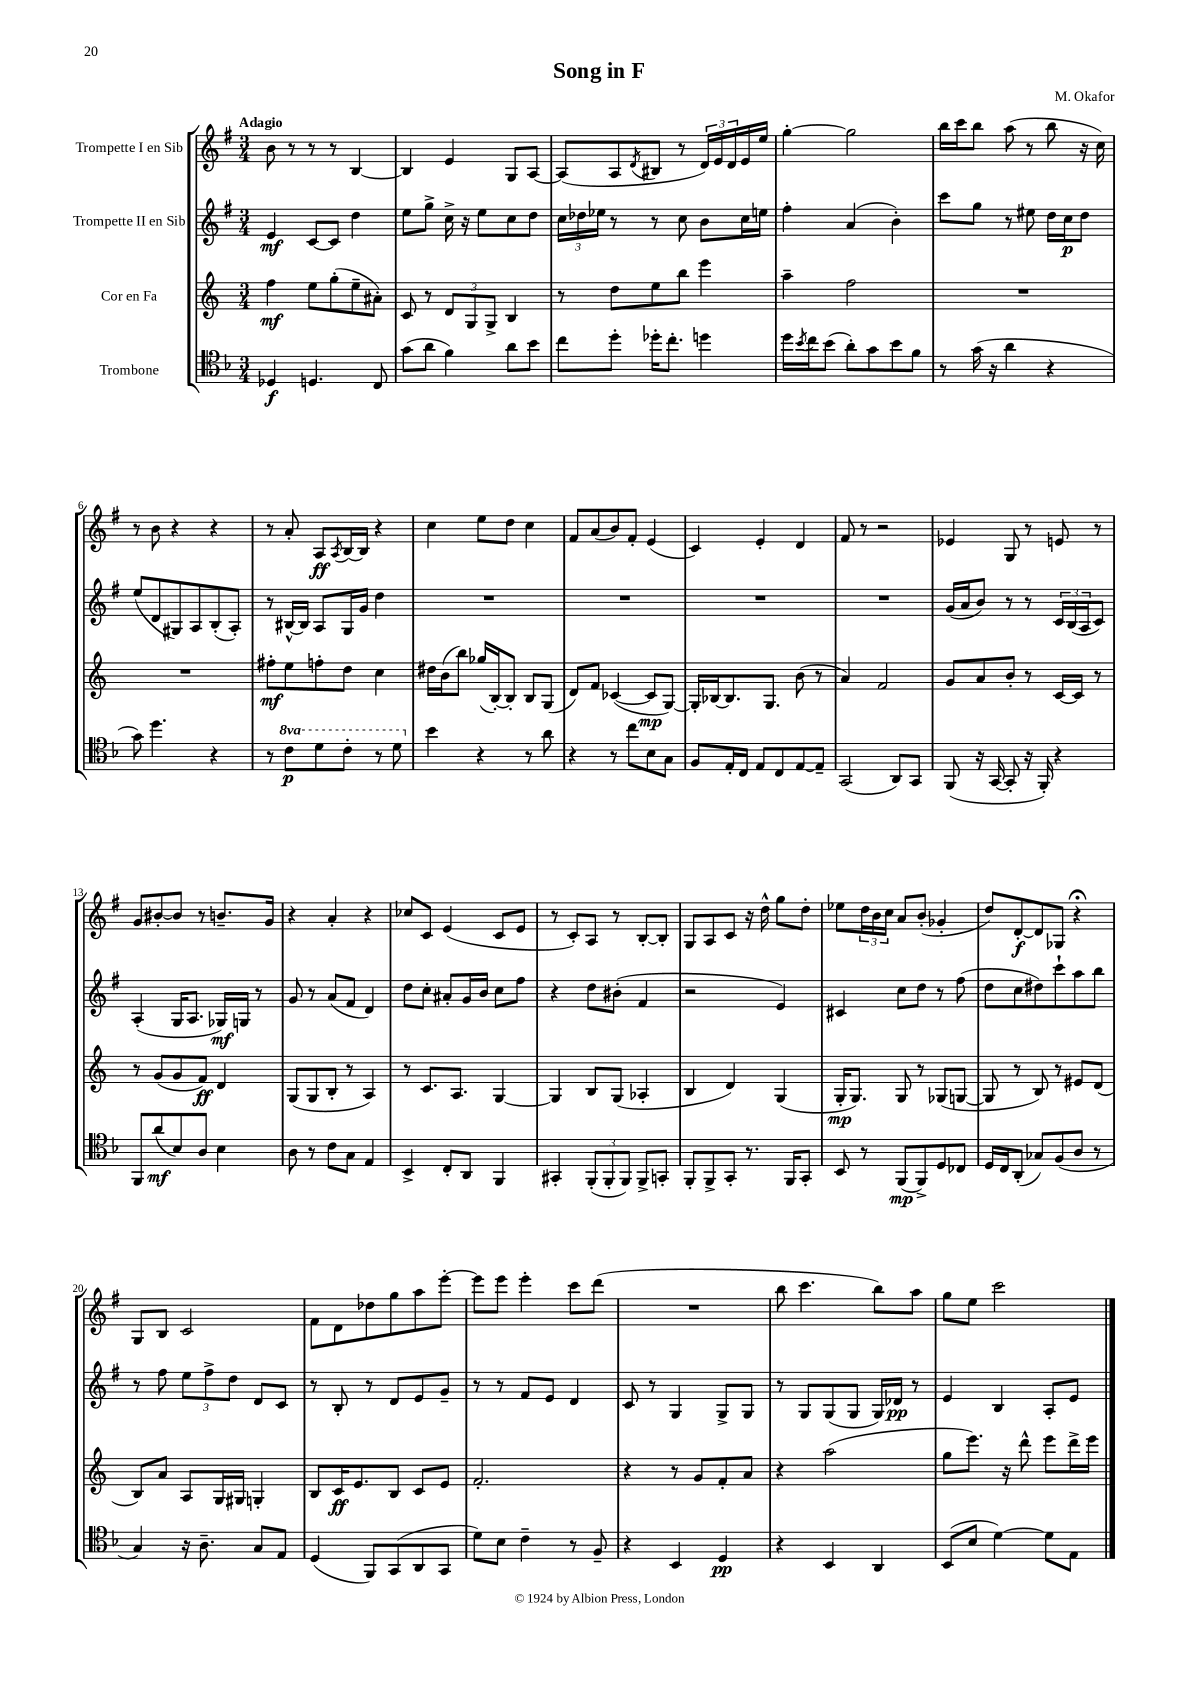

**kern	**dynam	**kern	**dynam	**kern	**dynam	**kern	**dynam
*part4	*part4	*part3	*part3	*part2	*part2	*part1	*part1
*staff4	*staff4	*staff3	*staff3	*staff2	*staff2	*staff1	*staff1
*I"Trombone	*	*I"Cor en Fa	*	*I"Trompette II en Sib	*	*I"Trompette I en Sib	*
*clefC4	*	*clefG2	*	*clefG2	*	*clefG2	*
*k[b-]	*	*k[]	*	*k[f#]	*	*k[f#]	*
*M3/4	*	*M3/4	*	*M3/4	*	*M3/4	*
=1	=1	=1	=1	=1	=1	=1	=1
!	!	!	!	!	!	!LO:TX:a:B:t=Adagio	!
4D-X/	f	4ff\	mf	4e/	mf	8b\	.
.	.	.	.	.	.	8r	.
4.Dn/	.	8ee\L	.	[8c/L	.	8r	.
.	.	(8gg'\	.	8c/J]	.	8r	.
.	.	8ee~\	.	4dd\	.	[4B/	.
8C/	.	8a#X'\J)	.	.	.	.	.
=2	=2	=2	=2	=2	=2	=2	=2
(8g\L	.	8c/	.	8ee\L	.	4B/]	.
8a\J	.	8r	.	8gg^\J	.	.	.
4f\)	.	12d/L	.	16cc^\	.	4e/	.
.	.	.	.	16r	.	.	.
.	.	12G/	.	.	.	.	.
.	.	.	.	8ee\L	.	.	.
.	.	12G^/J	.	.	.	.	.
8a\L	.	4B/	.	8cc\	.	8G/L	.
8b-\J	.	.	.	8dd\J	.	[8A/J	.
=3	=3	=3	=3	=3	=3	=3	=3
8cc\L	.	8r	.	24cc\LL	.	(8A/L]	.
.	.	.	.	24dd-X\	.	.	.
.	.	.	.	24ee-X\JJ	.	.	.
8dd'\J	.	8dd\L	.	8r	.	8A/	.
.	.	.	.	.	.	8qd/	.
16dd-X'\KL	.	8ee\	.	8r	.	8B#X/J	.
8.cc'\J	.	.	.	.	.	.	.
.	.	8bb\J	.	8cc\	.	8r	.
4ddn\	.	4eee\	.	8b\L	.	24d/LL)	.
.	.	.	.	.	.	24e/	.
.	.	.	.	.	.	24d/	.
.	.	.	.	16cc\L	.	16e/	.
.	.	.	.	16een\JJ	.	16ee/JJ	.
=4	=4	=4	=4	=4	=4	=4	=4
16dd\LL	.	4aa~\	.	4ff#'\	.	[4gg'\	.
8qb-/	.	.	.	.	.	.	.
16cc\J	.	.	.	.	.	.	.
(8b-\J	.	.	.	.	.	.	.
8a'\L)	.	2ff\	.	(4a/	.	2gg\]	.
8g\	.	.	.	.	.	.	.
8b-\	.	.	.	4b'\)	.	.	.
8f\J	.	.	.	.	.	.	.
=5	=5	=5	=5	=5	=5	=5	=5
8r	.	2.r	.	8ccc\L	.	16bb\LL	.
.	.	.	.	.	.	16ccc\J	.
(16g\	.	.	.	8gg\J	.	8bb\J	.
16r	.	.	.	.	.	.	.
4a\	.	.	.	8r	.	(8aa\	.
.	.	.	.	8ee#X\	.	8r	.
4r	.	.	.	16dd\LL	.	8bb\	.
.	.	.	.	16cc\J	p	.	.
.	.	.	.	8dd\J	.	16r	.
.	.	.	.	.	.	16cc\)	.
!!LO:LB:g=z
=6	=6	=6	=6	=6	=6	=6	=6
8g\)	.	2.r	.	(8ee/L	.	8r	.
4.dd\	.	.	.	8d/	.	8b\	.
.	.	.	.	8G#X/)	.	4r	.
.	.	.	.	8A/	.	.	.
4r	.	.	.	(8B'/	.	4r	.
.	.	.	.	8A'/J)	.	.	.
=7	=7	=7	=7	=7	=7	=7	=7
8r	.	8ff#X'\L	mf	8r	.	8r	.
*8va	*	*	*	*	*	*	*
8cc\L	p	8ee\	.	[16B#X^^/LL	.	8a'/	.
.	.	.	.	16B#/JJ]	.	.	.
8dd\	.	8ffn'\	.	8A/L	.	8A/L	ff
.	.	.	.	.	.	8qA/	.
8cc'\J	.	8dd\J	.	16G/L	.	[16B/L	.
.	.	.	.	16g/JJ	.	16B/JJ]	.
8r	.	4cc\	.	4dd\	.	4r	.
8dd\	.	.	.	.	.	.	.
=8	=8	=8	=8	=8	=8	=8	=8
*X8va	*	*	*	*	*	*	*
4b-\	.	16dd#X\LL	.	2.r	.	4cc\	.
.	.	(16b\J	.	.	.	.	.
.	.	8bb\J)	.	.	.	.	.
4r	.	(16gg-X/LL	.	.	.	8ee\L	.
.	.	[16B'/J)	.	.	.	.	.
.	.	8B'/J]	.	.	.	8dd\J	.
8r	.	8B/L	.	.	.	4cc\	.
8a\	.	(8G/J	.	.	.	.	.
=9	=9	=9	=9	=9	=9	=9	=9
4r	.	8d/L)	.	2.r	.	8f#/L	.
.	.	8f/J	.	.	.	(8a/	.
8r	.	([4c-X/	.	.	.	8b/)	.
8cc\L	.	.	.	.	.	8f#'/J	.
8B-\	.	8c-/L]	mp	.	.	(4e/	.
8G\J	.	[8G/J)	.	.	.	.	.
=10	=10	=10	=10	=10	=10	=10	=10
8F/L	.	16G'/LL]	.	2.r	.	4c/)	.
.	.	[16B-X/J	.	.	.	.	.
16E'/L	.	8.B-/]	.	.	.	.	.
16C/JJ	.	.	.	.	.	.	.
8E/L	.	.	.	.	.	4e'/	.
.	.	8.G/J	.	.	.	.	.
8C/	.	.	.	.	.	.	.
[8E/	.	(8b\	.	.	.	4d/	.
8E~/J]	.	8r	.	.	.	.	.
=11	=11	=11	=11	=11	=11	=11	=11
(2GG/	.	4a/)	.	2.r	.	8f#/	.
.	.	.	.	.	.	8r	.
.	.	2f/	.	.	.	2r	.
8AA/L)	.	.	.	.	.	.	.
8GG/J	.	.	.	.	.	.	.
=12	=12	=12	=12	=12	=12	=12	=12
(8FF/	.	8g/L	.	(16g/LL	.	4e-X/	.
.	.	.	.	16a/J	.	.	.
16r	.	8a/	.	8b/J)	.	.	.
[16GG/	.	.	.	.	.	.	.
8GG'/]	.	8b'/J	.	8r	.	8G/	.
16r	.	8r	.	8r	.	8r	.
16FF'/)	.	.	.	.	.	.	.
4r	.	[16c/LL	.	24c/LL	.	8en/	.
.	.	.	.	(24B/	.	.	.
.	.	16c/JJ]	.	.	.	.	.
.	.	.	.	24A/J	.	.	.
.	.	8r	.	8c/J)	.	8r	.
!!LO:LB:g=z
=13	=13	=13	=13	=13	=13	=13	=13
8FF/L	.	8r	.	(4A'/	.	8g/L	.
(8a/	mf	(8g/L	.	.	.	[8b#X'/	.
8B-/)	.	8g/	.	16G/KL	.	8b#/J]	.
.	.	.	.	8.A/J	.	.	.
8A/J	.	8f/J)	ff	.	.	8r	.
4B-\	.	4d/	.	16G-X/LL)	mf	8.bn~/L	.
.	.	.	.	16Gn/JJ	.	.	.
.	.	.	.	8r	.	.	.
.	.	.	.	.	.	16g/Jk	.
=14	=14	=14	=14	=14	=14	=14	=14
8A\	.	(8G/L	.	8g/	.	4r	.
8r	.	8G/	.	8r	.	.	.
8c\L	.	8B'/J	.	(8a/L	.	4a'/	.
8G\J	.	8r	.	8f#/J	.	.	.
4E/	.	4A/)	.	4d/)	.	4r	.
=15	=15	=15	=15	=15	=15	=15	=15
4BB-^/	.	8r	.	8dd\L	.	8cc-X/L	.
.	.	8.c/L	.	8cc'\J	.	8c/J	.
8C'/L	.	.	.	8a#X'/L	.	(4e/	.
.	.	8.A/J	.	.	.	.	.
8AA/J	.	.	.	16g/L	.	.	.
.	.	.	.	16b/JJ	.	.	.
4FF/	.	[4G/	.	8cc\L	.	8c/L	.
.	.	.	.	8ff#\J	.	8e/J	.
=16	=16	=16	=16	=16	=16	=16	=16
4GG#X'/	.	4G/]	.	4r	.	8r	.
.	.	.	.	.	.	8c'/L)	.
(12FF'/L	.	8B/L	.	8dd\L	.	8A/J	.
12FF'/	.	.	.	.	.	.	.
.	.	(8G/J	.	(8b#X'\J	.	8r	.
12FF/J)	.	.	.	.	.	.	.
8FF^/L	.	4A-X'/	.	4f#/	.	[8B'/L	.
8GGn'/J	.	.	.	.	.	8B'/J]	.
=17	=17	=17	=17	=17	=17	=17	=17
8FF'/L	.	4B/	.	2r	.	8G/L	.
8FF^/	.	.	.	.	.	8A/	.
8GG'/J	.	4d/)	.	.	.	8c/J	.
8.r	.	.	.	.	.	16r	.
.	.	.	.	.	.	16dd^^\	.
.	.	(4G/	.	4e/)	.	8gg\L	.
16FF/KL	.	.	.	.	.	.	.
8GG'/J	.	.	.	.	.	8dd'\J	.
=18	=18	=18	=18	=18	=18	=18	=18
8BB-/	.	16G'/KL	mp	4c#X/	.	8ee-X\L	.
.	.	8.G/J)	.	.	.	.	.
8r	.	.	.	.	.	24dd\L	.
.	.	.	.	.	.	24b\	.
.	.	.	.	.	.	24cc\JJ	.
(8FF/L	mp	8G/	.	8cc\L	.	8a/L	.
8FF^/)	.	8r	.	8dd\J	.	(8b'/J	.
8D/	.	(8G-X/L	.	8r	.	4g-X'/	.
8C-X/J	.	[8Gn/J	.	(8ff#\	.	.	.
=19	=19	=19	=19	=19	=19	=19	=19
16D/LL	.	8G/]	.	8dd\L	.	8dd/L)	.
16C/J	.	.	.	.	.	.	.
(8AA'/J	.	8r	.	8cc\	.	[8d'/	f
8G-X/L)	.	8B/)	.	8dd#X\)	.	8d/]	.
(8F/	.	8r	.	8ccc`\	.	8G-X/J	.
8A/J	.	8e#X/L	.	8aa\	.	4r;<	.
8r	.	(8d/J	.	8bb\J	.	.	.
!!LO:LB:g=z
=20	=20	=20	=20	=20	=20	=20	=20
4G/)	.	8B/L)	.	8r	.	8G/L	.
.	.	8a/J	.	8ff#\	.	8B/J	.
16r	.	8A/L	.	12ee\L	.	2c/	.
8.A~\	.	.	.	.	.	.	.
.	.	.	.	12ff#^\	.	.	.
.	.	16G/L	.	.	.	.	.
.	.	.	.	12dd\J	.	.	.
.	.	16G#X/JJ	.	.	.	.	.
8G/L	.	4Gn'/	.	8d/L	.	.	.
8E/J	.	.	.	8c/J	.	.	.
=21	=21	=21	=21	=21	=21	=21	=21
(4D/	.	8B/L	.	8r	.	8f#\L	.
.	.	16c/K	ff	8B'/	.	8d\	.
.	.	8.e/	.	.	.	.	.
8FF/L)	.	.	.	8r	.	8dd-X\	.
(8GG/	.	8B/J	.	8d/L	.	8gg\	.
8AA/	.	8c/L	.	8e/	.	8aa\	.
8GG/J	.	8e/J	.	8g~/J	.	[8eee'\J	.
=22	=22	=22	=22	=22	=22	=22	=22
8d\L)	.	2.f'/	.	8r	.	8eee\L]	.
8B-\J	.	.	.	8r	.	8eee\J	.
4c~\	.	.	.	8f#/L	.	4eee'\	.
.	.	.	.	8e/J	.	.	.
8r	.	.	.	4d/	.	8ccc\L	.
8F~/	.	.	.	.	.	(8ddd\J	.
=23	=23	=23	=23	=23	=23	=23	=23
4r	.	4r	.	8c/	.	2.r	.
.	.	.	.	8r	.	.	.
4BB-/	.	8r	.	4G/	.	.	.
.	.	8g/L	.	.	.	.	.
4D/	pp	8f'/	.	8G^/L	.	.	.
.	.	8a/J	.	8G/J	.	.	.
=24	=24	=24	=24	=24	=24	=24	=24
4r	.	4r	.	8r	.	8bb\	.
.	.	.	.	8G/L	.	4.ccc\	.
4BB-/	.	(2aa\	.	(8G/	.	.	.
.	.	.	.	8G/J	.	.	.
4AA/	.	.	.	16G/LL)	.	8bb\L)	.
.	.	.	.	16d-X/JJ	pp	.	.
.	.	.	.	8r	.	8aa\J	.
=25	=25	=25	=25	=25	=25	=25	=25
(8BB-/L	.	8gg\L	.	4e/	.	8gg\L	.
8B-/J	.	8.eee\J)	.	.	.	8ee\J	.
[4d\)	.	.	.	4B/	.	2ccc\	.
.	.	16r	.	.	.	.	.
.	.	8ddd^^\	.	.	.	.	.
8d\L]	.	8eee\L	.	8A'/L	.	.	.
8E\J	.	16ddd^\L	.	8e/J	.	.	.
.	.	16eee\JJ	.	.	.	.	.
==	==	==	==	==	==	==	==
*-	*-	*-	*-	*-	*-	*-	*-
